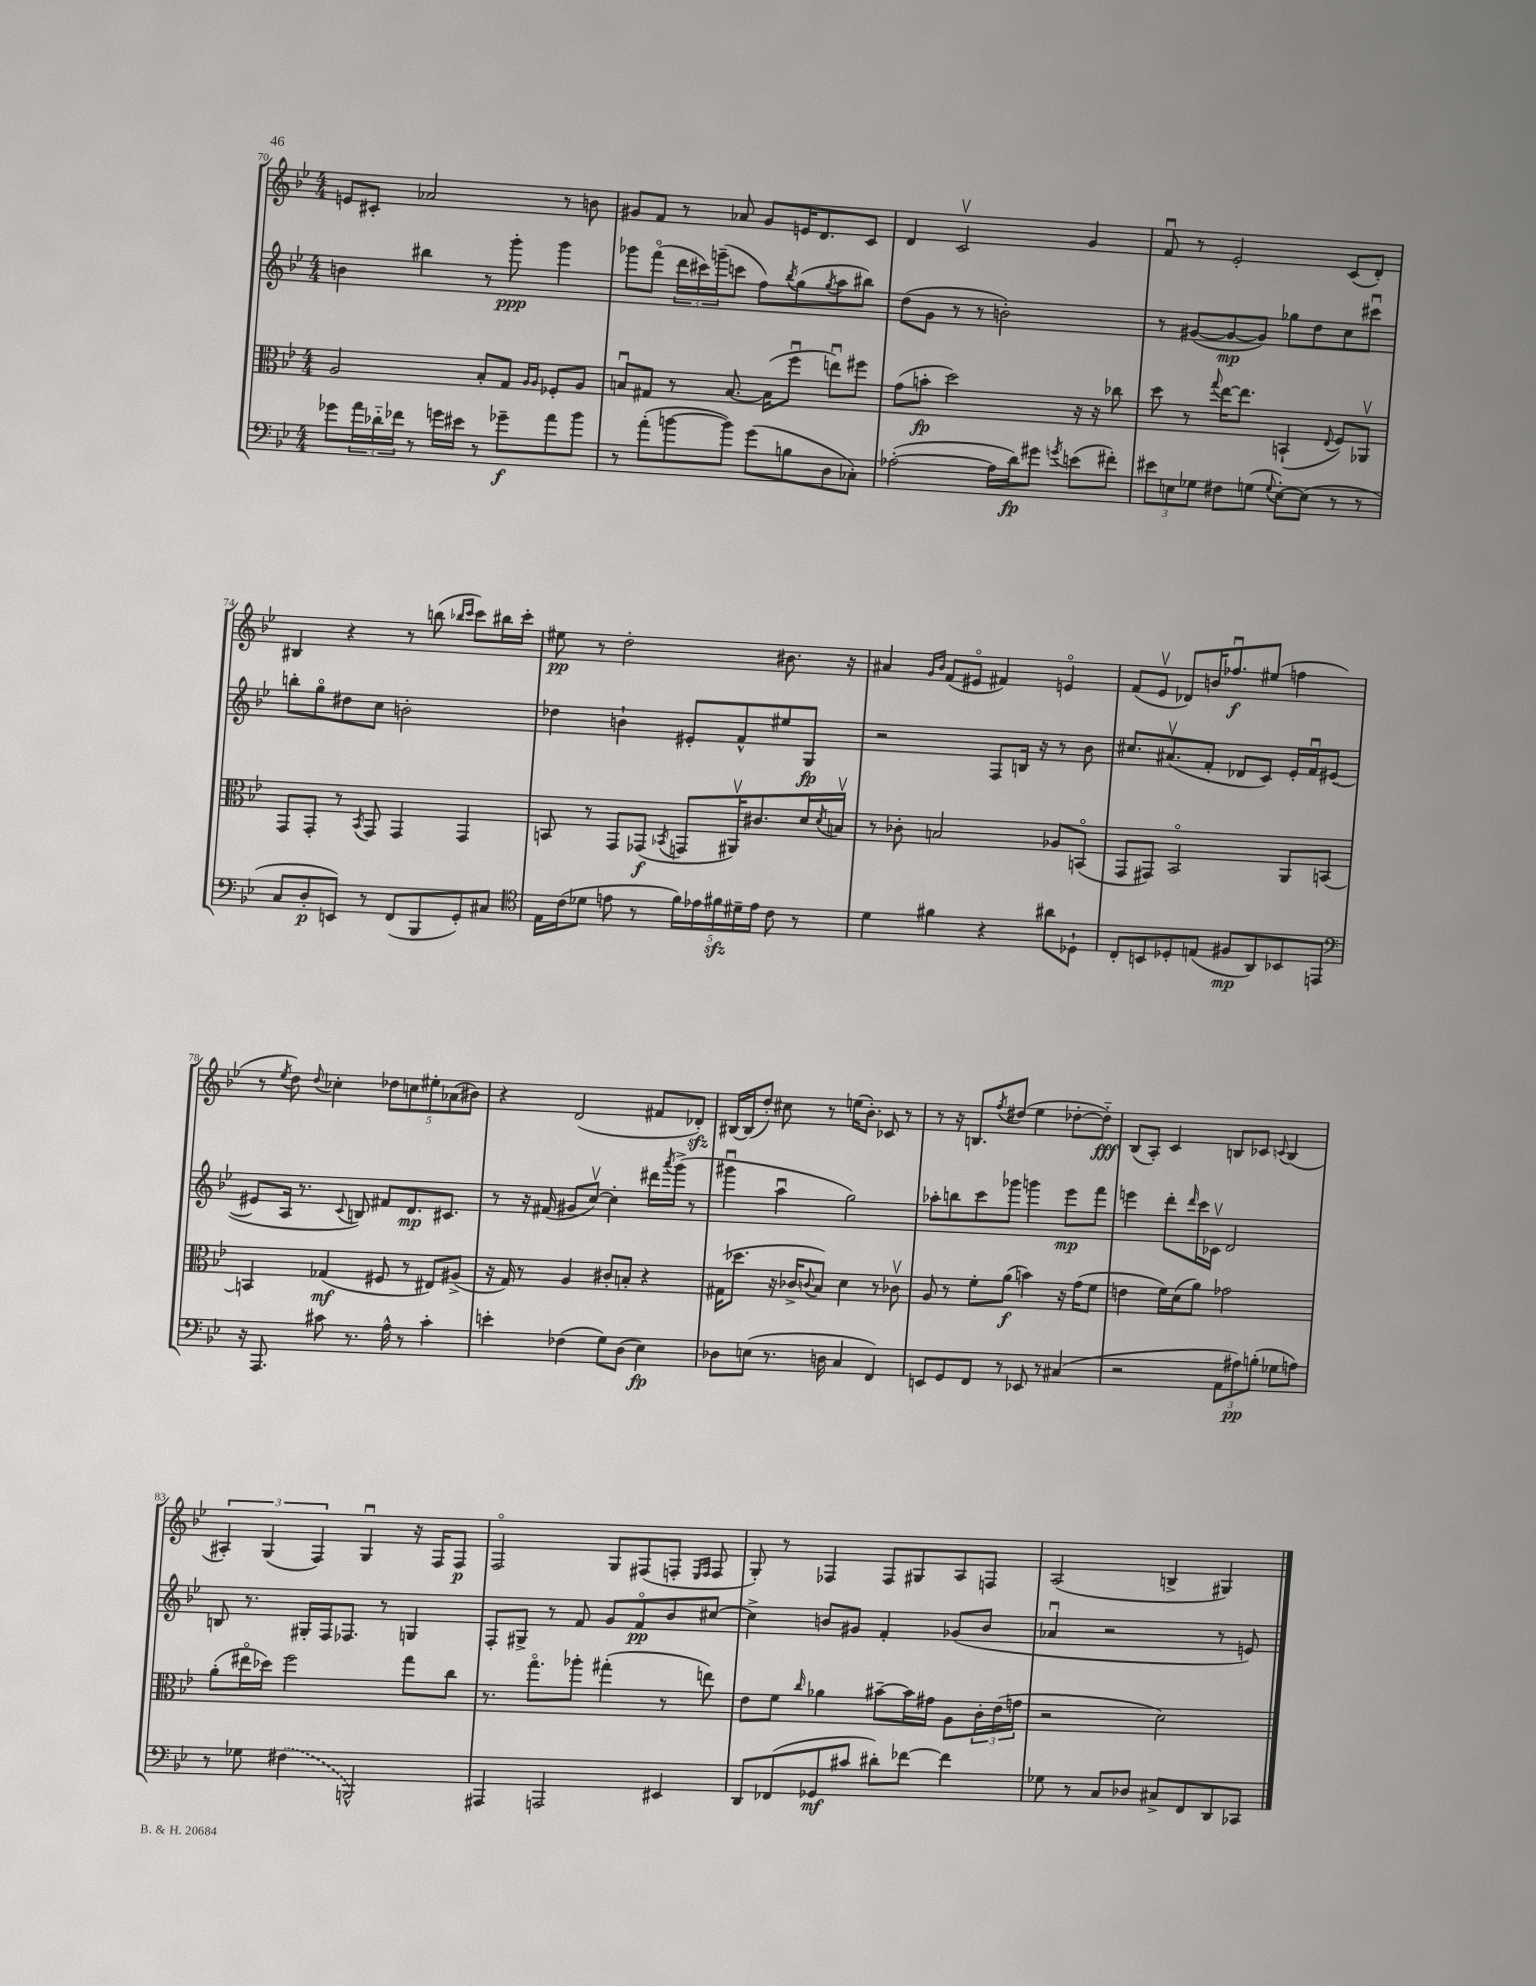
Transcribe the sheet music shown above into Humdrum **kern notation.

**kern	**dynam	**kern	**dynam	**kern	**dynam	**kern	**dynam
*part4	*part4	*part3	*part3	*part2	*part2	*part1	*part1
*staff4	*staff4	*staff3	*staff3	*staff2	*staff2	*staff1	*staff1
*clefF4	*	*clefC3	*	*clefG2	*	*clefG2	*
*k[b-e-]	*	*k[b-e-]	*	*k[b-e-]	*	*k[b-e-]	*
*M4/4	*	*M4/4	*	*M4/4	*	*M4/4	*
=70	=70	=70	=70	=70	=70	=70	=70
8g-X\L	.	2A/	.	4bn\	.	8en/L	.
24a\L	.	.	.	.	.	8c#X'/J	.
24d-X\	.	.	.	.	.	.	.
24f-X\JJ	.	.	.	.	.	.	.
8r	.	.	.	4bb#X\	.	2a-X/	.
16gn\LL	.	.	.	.	.	.	.
16e#X\JJ	.	.	.	.	.	.	.
8r	.	8B-'/L	.	8r	.	.	.
8g-X~\L	f	8G/J	.	8ggg'\	ppp	.	.
.	.	16qqA/LL	.	.	.	.	.
.	.	16qqA/JJ	.	.	.	.	.
8a\	.	8F-X'/L	.	4ggg\	.	8r	.
8b-\J	.	8A/J	.	.	.	8bn\	.
=71	=71	=71	=71	=71	=71	=71	=71
8r	.	8Bnu/L	.	8ggg-X\L	.	8g#X/L	.
(8a'\L	.	8G#X/J	.	(8fff\J	.	8f/J	.
[8bn\	.	8r	.	24ddd\LL	.	8r	.
.	.	.	.	24ccc#X\)	.	.	.
.	.	.	.	(24gggn~\J	.	.	.
8b\J])	.	[8.B/	.	8cccn\J	.	8a-X/	.
(8g\L	.	.	.	8ff\L)	.	8g#/L	.
.	.	(16B\KL]	.	.	.	.	.
.	.	.	.	8qbb-/	.	.	.
8Bn\	.	8ffu\J	.	(8gg\	.	16en/K	.
.	.	.	.	.	.	8.d/	.
.	.	.	.	8qgg/	.	.	.
8D\	.	8eenu\L)	.	8aa\	.	.	.
8C-X'\J)	.	8ff#X\J	.	8bb#X\J)	.	8c/J	.
=72	=72	=72	=72	=72	=72	=72	=72
([2A-X'\	.	(8g\L	.	(8dd\L	.	4d/	.
.	.	8bn'\J	fp	8g\J	.	.	.
.	.	2dd\)	.	8r	.	2cv/	.
.	.	.	.	8r	.	.	.
16A-\LL]	.	.	.	2bn'\)	.	.	.
16d\J)	fp	.	.	.	.	.	.
8g#X\J	.	.	.	.	.	.	.
8qgn/	.	.	.	.	.	.	.
(8en\L	.	16r	.	.	.	4g/	.
.	.	16r	.	.	.	.	.
8f#X'\J)	.	8cc-X\	.	.	.	.	.
=73	=73	=73	=73	=73	=73	=73	=73
12e#X\L	.	8dd\	.	8r	.	8fu/	.
12En\	.	.	.	.	.	.	.
.	.	8r	.	([8g#X/L	.	8r	.
12G-X\J	.	.	.	.	.	.	.
.	.	8qqgg/	.	.	.	.	.
8F#X\L	.	[16ee-\KL	.	8g#/_	mp	2e-'/	.
.	.	8.ee-\J]	.	.	.	.	.
(8Gn\J	.	.	.	8g#/J])	.	.	.
8qqG/	.	.	.	.	.	.	.
[8E'\L)	.	(4BBn`/	.	8gg-X\L	.	.	.
(8E\J]	.	.	.	8dd\	.	.	.
.	.	8qqE-/	.	.	.	.	.
8r	.	8F/L)	.	8cc\	.	(8c/L	.
8r	.	8AA-Xv/J	.	8ccc#Xu\J	.	8d'/J)	.
!!LO:LB:g=z
=74	=74	=74	=74	=74	=74	=74	=74
8C/L	.	8GG/L	.	8bbn'\L	.	4B#X/	.
8D'/	p	8GG'/J	.	8gg\	.	.	.
8EEn/J)	.	8r	.	8dd#X\	.	4r	.
.	.	8qBB-/	.	.	.	.	.
8r	.	8GG/	.	8cc\J	.	.	.
(8FF/L	.	4GG/	.	2bn'\	.	8r	.
8BBB-/	.	.	.	.	.	(8bbn\	.
.	.	.	.	.	.	16qqbb-X/LL	.
.	.	.	.	.	.	16qqccc/JJ	.
8GG'/)	.	4GG/	.	.	.	8ccc\L)	.
8C#X/J	.	.	.	.	.	16bb#X\L	.
.	.	.	.	.	.	16ccc'\JJ	.
=75	=75	=75	=75	=75	=75	=75	=75
*clefC4	*	*	*	*	*	*	*
16E-\LL	.	8BBn/	.	4dd-X\	.	8ee#X\	pp
(16c\J	.	.	.	.	.	.	.
8d-X\J	.	8r	.	.	.	8r	.
8en\	.	8GG/L	.	4bn`\	.	2dd'\	.
8r	.	(8GG-X/J	f	.	.	.	.
.	.	8qBB-X/	.	.	.	.	.
20f\LL)	.	8GGn/L	.	8e#X'/L	.	.	.
20e-X\	.	.	.	.	.	.	.
20f#Xzz\	.	.	.	.	.	.	.
.	.	16AA#Xv/K)	.	8f^^/	.	.	.
20d#X~\	.	.	.	.	.	.	.
.	.	8.c#X/	.	.	.	.	.
20e-\JJ	.	.	.	.	.	.	.
8c\	.	.	.	8ee#X/	.	8.b#X\	.
8r	.	16d/L	.	8G/J	fp	.	.
.	.	8qd/	.	.	.	.	.
.	.	16Bnv/JJ	.	.	.	16r	.
=76	=76	=76	=76	=76	=76	=76	=76
4d\	.	8r	.	2r	.	4a#X/	.
.	.	8c-X'\	.	.	.	.	.
.	.	.	.	.	.	16qqg/LL	.
.	.	.	.	.	.	16qqb-/JJ	.
4f#X\	.	2Bn/	.	.	.	(8f/L	.
.	.	.	.	.	.	8e#X/J	.
4r	.	.	.	8F/L	.	4f#X/)	.
.	.	.	.	16Bn/Jk	.	.	.
.	.	.	.	16r	.	.	.
8a#X\L	.	8A-X/L	.	8r	.	4en/	.
8D-X`\J	.	(8BBn/J	.	8b-\	.	.	.
=77	=77	=77	=77	=77	=77	=77	=77
8C'/L	.	8GG/L	.	8.cc#X/L	.	(8f/L	.
8BBn/	.	8GG#X/J)	.	.	.	8e-v/J	.
.	.	.	.	(8.a#Xv/	.	.	.
8D-X'/	.	2BB-/	.	.	.	8d-X/L)	.
(8En/J	.	.	.	8f'/J	.	16bn/K	.
.	.	.	.	.	.	8.ff-Xu/	f
8F#X/L	mp	.	.	8d-X/L	.	.	.
8AA/)	.	.	.	8c/J)	.	(8ee#X/J	.
8BB-X/	.	8AA/L	.	16e-'/LL	.	4ffn\	.
.	.	.	.	16fu/J	.	.	.
8EEn/J	.	[8BBn/J	.	([8e#X/J	.	.	.
!!LO:LB:g=z
=78	=78	=78	=78	=78	=78	=78	=78
*clefF4	*	*	*	*	*	*	*
16r	.	4BBn/]	.	8e#X/L]	.	8r	.
8.AAA/	.	.	.	.	.	.	.
.	.	.	.	.	.	8qee-/	.
.	.	.	.	16A/Jk	.	8dd\)	.
.	.	.	.	8.r	.	.	.
.	.	.	.	.	.	8qqdd/	.
8c#X\	.	(4G-X/	mf	.	.	4cc-X'\	.
.	.	.	.	8qqc/	.	.	.
8.r	.	.	.	8Bn/)	.	.	.
.	.	8F#X/	.	8f#X/L	.	10dd-X\L	.
16A^^\	.	.	.	.	.	.	.
.	.	.	.	.	.	10ccn\	.
8r	.	8r	.	8.d/	mp	.	.
.	.	.	.	.	.	10ee#X'\	.
4c#'\	.	8E#X/L)	.	.	.	.	.
.	.	.	.	.	.	(10a-X\	.
.	.	.	.	8.c#X/J	.	.	.
.	.	(8A#X^/J	.	.	.	.	.
.	.	.	.	.	.	10b#X\J)	.
=79	=79	=79	=79	=79	=79	=79	=79
4en'\	.	16r	.	8r	.	4r	.
.	.	16G/)	.	.	.	.	.
.	.	8r	.	16r	.	.	.
.	.	.	.	(16f#X/	.	.	.
(4F-X\	.	4A/	.	8g#X/L	.	(2d/	.
.	.	.	.	[8ccv/J)	.	.	.
8G\L)	.	8c#X'/L	.	4cc'\]	.	.	.
(8D\J	.	8Bn'/J	.	.	.	.	.
4E-\)	fp	4r	.	16ddd#X\LL	.	8f#X/L	.
.	.	.	.	8qaaa/	.	.	.
.	.	.	.	(16ggg^\JJ	.	.	.
.	.	.	.	8r	.	8d-Xzz'/J)	.
=80	=80	=80	=80	=80	=80	=80	=80
8D-X\L	.	(16G#X\KL	.	4ggg#Xu\	.	[16B#X/LL	.
.	.	8.dd-X\J	.	.	.	(16B#/J]	.
(8En\J	.	.	.	.	.	8dd'/J)	.
8.r	.	16r	.	4aau\	.	8cc#X\	.
.	.	16c-X^/KL	.	.	.	.	.
.	.	8qqcn/	.	.	.	.	.
.	.	8B-/J)	.	.	.	8r	.
16Dn\	.	.	.	.	.	.	.
4C/	.	4d\	.	2gg\)	.	(16een\KL	.
.	.	.	.	.	.	8.b-'\J)	.
4FF/)	.	8r	.	.	.	8c-X/	.
.	.	8c-Xv\	.	.	.	8r	.
=81	=81	=81	=81	=81	=81	=81	=81
8EEn/L	.	8A/	.	8aa-X'\L	.	8r	.
8GG/	.	8r	.	8bbn\	.	16r	.
.	.	.	.	.	.	8.Bn/L	.
8FF/J	.	8f'\L	.	8ccc\	.	.	.
.	.	.	.	.	.	8qff/	.
8r	.	(8a\J	f	8ggg-X\J	.	(8dd#X/J	.
8EE-X/	.	4bn\)	.	4gggn\	.	4ee-\	.
8r	.	.	.	.	.	.	.
(4C#X/	.	16r	.	8eee-\L	mp	[8dd-X'\L	.
.	.	(16g\KL	.	.	.	.	.
.	.	8f\J	.	8fff\J	.	8dd-\J])	fff
=82	=82	=82	=82	=82	=82	=82	=82
2r	.	4en\	.	4eeen\	.	(8B-/L	.
.	.	.	.	.	.	8A'/J)	.
.	.	16f\LL)	.	8ddd'\L	.	4c/	.
.	.	(16d\J	.	.	.	.	.
.	.	.	.	16qqddd/	.	.	.
.	.	8a\J)	.	16ccc\L	.	.	.
.	.	.	.	16c-Xv\JJ	.	.	.
12AA\L	.	2g-X\	.	2d/	.	8Bn/L	.
12A#X\)	pp	.	.	.	.	.	.
.	.	.	.	.	.	8c-X/J	.
(12Bn'\J	.	.	.	.	.	.	.
.	.	.	.	.	.	8qqcn/	.
8G-X\L	.	.	.	.	.	(4B/	.
8An\J)	.	.	.	.	.	.	.
!!LO:LB:g=z
=83	=83	=83	=83	=83	=83	=83	=83
8r	.	(8a'\L	.	8Bn/	.	6A#X'/)	.
8G-X\	.	16ee#X\L	.	8.r	.	.	.
.	.	.	.	.	.	(6G/	.
.	.	16dd-X\JJ)	.	.	.	.	.
(4F#X\	.	2ff\	.	.	.	.	.
.	.	.	.	16G#X'/LL	.	.	.
.	.	.	.	.	.	6F/)	.
.	.	.	.	16F/J	.	.	.
.	.	.	.	8.F-X/J	.	.	.
2BBBn^^/)	.	.	.	.	.	4Gu/	.
.	.	.	.	8r	.	.	.
.	.	8gg\L	.	4Gn/	.	16r	.
.	.	.	.	.	.	16F/KL	.
.	.	8cc\J	.	.	.	8F/J	p
=84	=84	=84	=84	=84	=84	=84	=84
4AAA#X/	.	8.r	.	8F'/L	.	2F/	.
.	.	.	.	8G#X^/J	.	.	.
.	.	8.gg\L	.	.	.	.	.
2AAAn/	.	.	.	8r	.	.	.
.	.	8aa-X'\J	.	8f/	.	.	.
.	.	(4gg#X'\	.	8g/L	.	8G/L	.
.	.	.	.	8f/	pp	(8F#X/	.
4EE#X/	.	8r	.	8b-/	.	8Fn'/J	.
.	.	.	.	.	.	16qqE-/LL	.
.	.	.	.	.	.	16qqF/JJ	.
.	.	8een\)	.	[8cc#X/J	.	8F/	.
=85	=85	=85	=85	=85	=85	=85	=85
8DD/L	.	8e-\L	.	4cc#^\]	.	8G'/)	.
(8FF-X/	.	8f\J	.	.	.	8r	.
.	.	16qqcc/	.	.	.	.	.
8GG-X/	mf	4a-X\	.	8bn/L	.	4F-X/	.
8c#X/J	.	.	.	8g#X/J	.	.	.
8d#X'\L)	.	[8b#X~\L	.	4f'/	.	8F-/L	.
[8f-X\J	.	16b#\L]	.	.	.	8G#X/	.
.	.	16g#X\JJ	.	.	.	.	.
4f-\]	.	8A\L	.	(8g-X/L	.	8A/	.
.	.	24c'\L	.	8b/J	.	8Fn/J	.
.	.	(24e-\	.	.	.	.	.
.	.	24gn\JJ	.	.	.	.	.
=86	=86	=86	=86	=86	=86	=86	=86
8G-X\	.	2r	.	4a-Xu/	.	(2A/	.
8r	.	.	.	.	.	.	.
8C/L	.	.	.	2r	.	.	.
8D-X/J	.	.	.	.	.	.	.
8C#X^/L	.	2d\)	.	.	.	4Bn^/	.
8FF/	.	.	.	.	.	.	.
8DD/	.	.	.	8r	.	4G#X/)	.
8CC-X/J	.	.	.	8en/)	.	.	.
==	==	==	==	==	==	==	==
*-	*-	*-	*-	*-	*-	*-	*-
